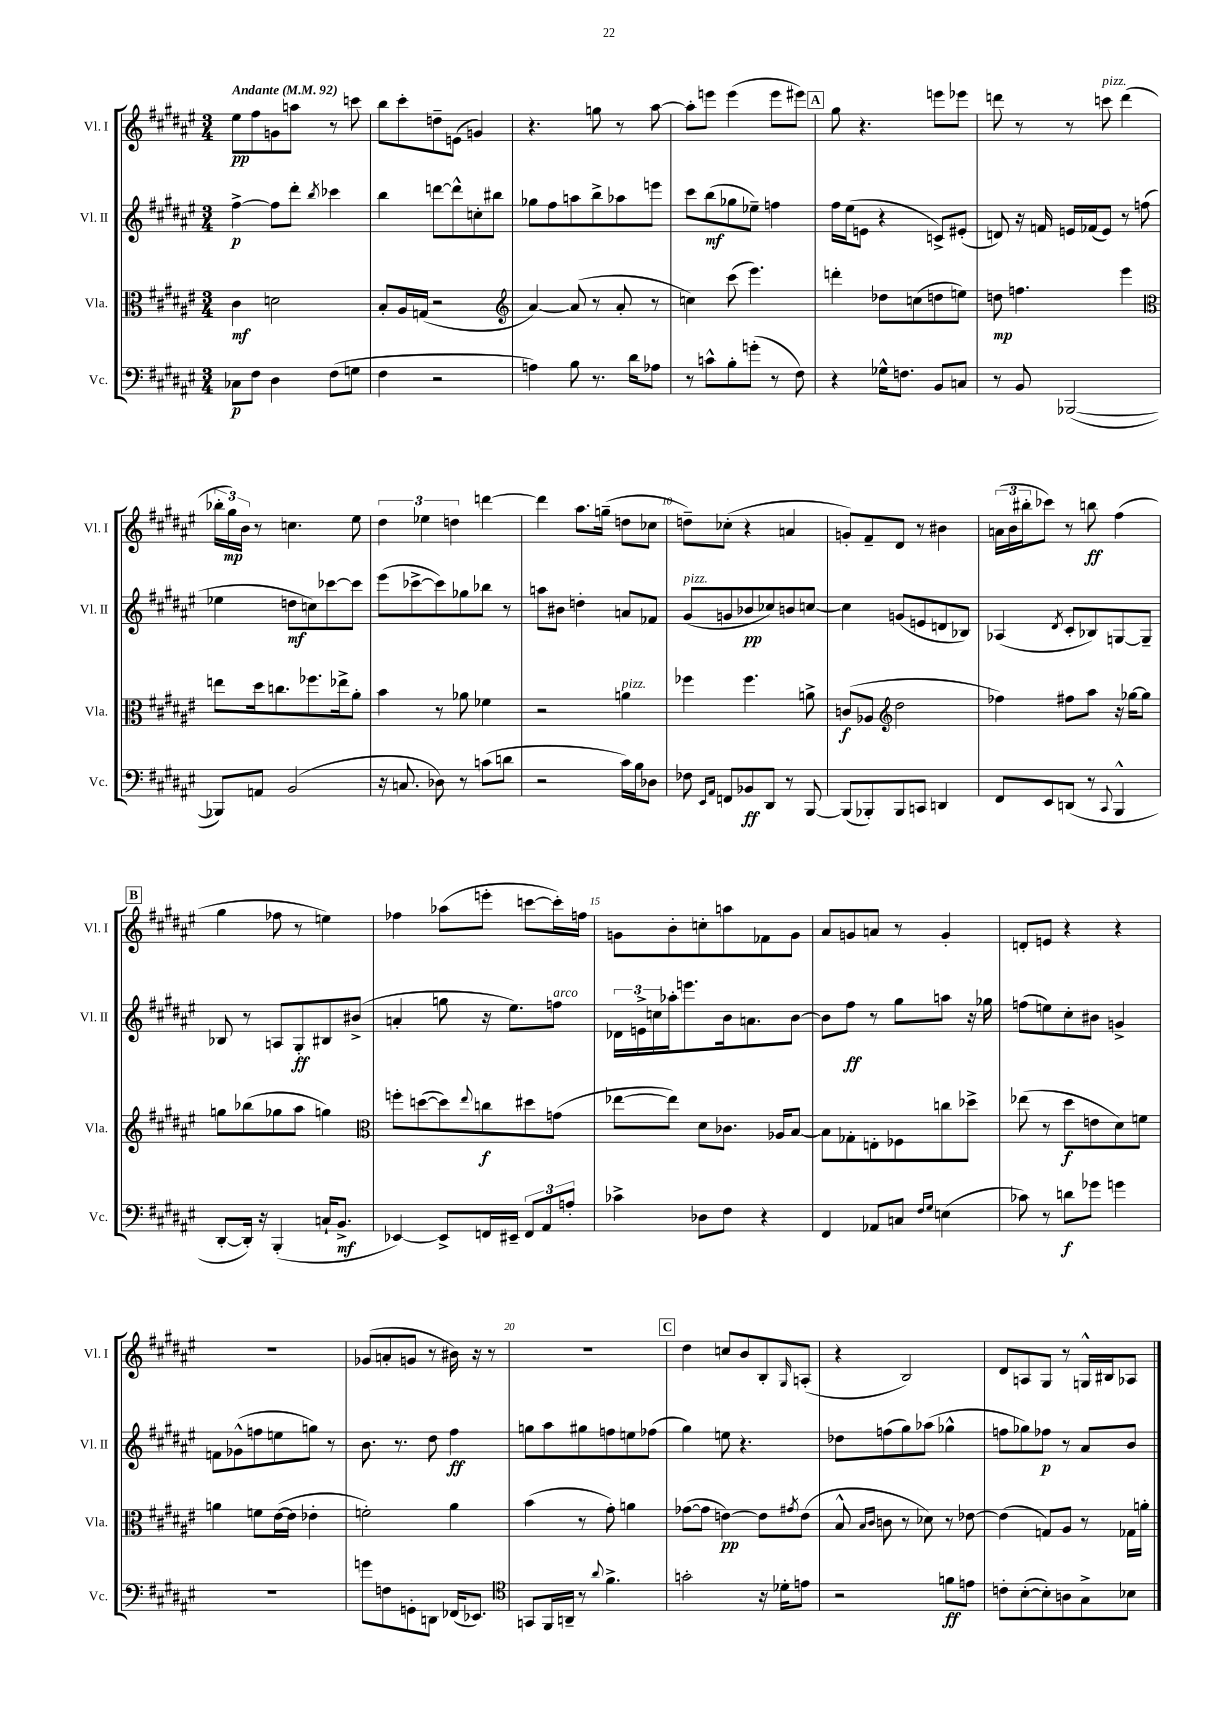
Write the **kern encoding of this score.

**kern	**dynam	**kern	**dynam	**kern	**dynam	**kern	**dynam
*part4	*part4	*part3	*part3	*part2	*part2	*part1	*part1
*staff4	*staff4	*staff3	*staff3	*staff2	*staff2	*staff1	*staff1
*I"Vc.	*	*I"Vla.	*	*I"Vl. II	*	*I"Vl. I	*
*I'Vc.	*	*I'Vla.	*	*I'Vl. II	*	*I'Vl. I	*
*clefF4	*	*clefC3	*	*clefG2	*	*clefG2	*
*k[f#c#g#d#a#e#]	*	*k[f#c#g#d#a#e#]	*	*k[f#c#g#d#a#e#]	*	*k[f#c#g#d#a#e#]	*
*M3/4	*	*M3/4	*	*M3/4	*	*M3/4	*
*MM92	*	*MM92	*	*MM92	*	*MM92	*
=1	=1	=1	=1	=1	=1	=1	=1
!	!	!	!	!	!	!LO:TX:a:B:t=Andante	!
8C-X\L	p	4c#\	mf	[4ff#^\	p	8ee#\L	pp
8F#\J	.	.	.	.	.	8ff#\	.
4D#\	.	2dn\	.	8ff#\L]	.	8gn\	.
.	.	.	.	8ddd#'\J	.	8aan\J	.
.	.	.	.	8qbb/	.	.	.
(8F#\L	.	.	.	4ccc-X\	.	8r	.
8Gn\J	.	.	.	.	.	8cccn\	.
=2	=2	=2	=2	=2	=2	=2	=2
4F#\	.	8B'/L	.	4bb\	.	8bb\L	.
.	.	16A#/L	.	.	.	8ccc#'\	.
.	.	(16Gn/JJ	.	.	.	.	.
2r	.	2r	.	[8dddn\L	.	8ddn~\	.
.	.	.	.	8ddd^^\]	.	(8en\J	.
.	.	.	.	8ccn'\	.	4gn/)	.
.	.	.	.	8bb#X\J	.	.	.
=3	=3	=3	=3	=3	=3	=3	=3
*	*	*clefG2	*	*	*	*	*
4An\)	.	[4a#/)	.	8gg-X\L	.	4.r	.
.	.	.	.	8ff#\	.	.	.
8B\	.	(8a#/]	.	8aan\	.	.	.
8.r	.	8r	.	8bb^\	.	8ggn\	.
.	.	8a#'/	.	8aa-X\	.	8r	.
16d#\KL	.	.	.	.	.	.	.
8A-X\J	.	8r	.	8eeen\J	.	[8aa#\	.
=4	=4	=4	=4	=4	=4	=4	=4
8r	.	4ccn\)	.	8ccc#\L	.	8aa#'\L]	.
8cn^^\L	.	.	.	(8bb\	mf	8eeen\J	.
8B'\	.	(8ccc#\	.	8gg-X\	.	(4eee\	.
(8gn'\J	.	4.eee#\)	.	8ee-X~\J)	.	.	.
8r	.	.	.	4ffn\	.	8eee\L	.
8F#\)	.	.	.	.	.	8eee#X\J)	.
!!LO:REH:place=s1:t=A
=5	=5	=5	=5	=5	=5	=5	=5
4r	.	4dddn'\	.	16ff#\LL	.	8gg#\	.
.	.	.	.	(16ee#\J	.	.	.
.	.	.	.	8en\J	.	4.r	.
16G-X^^\KL	.	8dd-X\L	.	4r	.	.	.
8.Fn\J	.	.	.	.	.	.	.
.	.	(8ccn\	.	.	.	.	.
8BB/L	.	8ddn\	.	8cn^/L)	.	8eeen\L	.
8Cn/J	.	8een\J)	.	(8e#X'/J	.	8eee-X\J	.
=6	=6	=6	=6	=6	=6	=6	=6
8r	.	8ddn\	mp	8dn/)	.	8dddn\	.
8BB/	.	4.ffn\	.	16r	.	8r	.
.	.	.	.	16fn/	.	.	.
([2BBB-X/	.	.	.	16en/LL	.	8r	.
.	.	.	.	(16f-X/J	.	.	.
!	!	!	!	!	!	!LO:TX:a:i:t=pizz.	!
.	.	.	.	8e/J)	.	8cccn\	.
.	.	4eee#\	.	8r	.	(4ddd\	.
.	.	.	.	(8ffn\	.	.	.
!!LO:LB:g=z
=7	=7	=7	=7	=7	=7	=7	=7
*	*	*clefC3	*	*	*	*	*
8BBB-X/L])	.	8een\L	.	4ee-X\	.	24bb-X'\LL	.
.	.	.	.	.	.	24gg#\)	mp
.	.	.	.	.	.	24b\JJ	.
8AAn/J	.	16dd#\k	.	.	.	8r	.
.	.	8.ccn\	.	.	.	.	.
(2BB/	.	.	.	8ddn\L	mf	4.ccn\	.
.	.	8.ff-X\	.	8ccn\)	.	.	.
.	.	.	.	[8ccc-X\	.	.	.
.	.	16ee-X^\k	.	.	.	.	.
.	.	8a#'\J	.	8ccc-\J]	.	8ee#\	.
=8	=8	=8	=8	=8	=8	=8	=8
16r	.	4b\	.	(8eee#\L	.	6dd#\	.
8.Cn/	.	.	.	.	.	.	.
.	.	.	.	[8ccc-X^\	.	.	.
.	.	.	.	.	.	6ee-X\	.
8D-X\)	.	8r	.	8ccc-\])	.	.	.
.	.	.	.	.	.	6ddn\	.
8r	.	8a-X\	.	8gg-X\	.	.	.
(8cn\L	.	4f-X\	.	8bb-X\J	.	[4dddn\	.
8dn\J	.	.	.	8r	.	.	.
=9	=9	=9	=9	=9	=9	=9	=9
2r	.	2r	.	8aan\L	.	4ddd\]	.
.	.	.	.	8b#X\J	.	.	.
.	.	.	.	4ddn'\	.	8.aa#\L	.
.	.	.	.	.	.	(16ggn~\Jk	.
!	!	!LO:TX:a:i:t=pizz.	!	!	!	!	!
16c#\LL)	.	4an\	.	8an/L	.	8ddn\L	.
16B\J	.	.	.	.	.	.	.
8D-X\J	.	.	.	8f-X/J	.	8cc-X\J	.
=10	=10	=10	=10	=10	=10	=10	=10
!	!	!	!	!LO:TX:a:i:t=pizz.	!	!	!
8F-X\	.	4ff-X\	.	(8g#/L	.	8ddn~\L)	.
16qqEE#/LL	.	.	.	.	.	.	.
16qqAA#/JJ	.	.	.	.	.	.	.
8FFn/L	.	.	.	8gn/	.	(8cc-X'\J	.
8BB-X/	ff	4.ff-\	.	8b-X/	pp	4r	.
8DD#/J	.	.	.	8cc-X/)	.	.	.
8r	.	.	.	8bn/	.	4an/	.
[8BBB/	.	8an^\	.	[8ccn/J	.	.	.
=11	=11	=11	=11	=11	=11	=11	=11
(8BBB/L]	.	(8cn/L	f	4cc\]	.	8gn'/L)	.
8BBB-X'/)	.	8A-X/J	.	.	.	8f#~/	.
*	*	*clefG2	*	*	*	*	*
8BBB-/	.	2dd#\	.	(8gn/L	.	8d#/J	.
8CCn/J	.	.	.	8en/	.	8r	.
4DDn/	.	.	.	8dn/	.	4b#X\	.
.	.	.	.	8B-X/J)	.	.	.
=12	=12	=12	=12	=12	=12	=12	=12
8FF#/L	.	4ff-X\)	.	(4A-X/	.	(24an\LL	.
.	.	.	.	.	.	24b\	.
.	.	.	.	.	.	24bb#X'\J	.
8EE#/	.	.	.	.	.	8ccc-X\J)	.
.	.	.	.	8qd#/	.	.	.
(8DDn/J	.	8ff#X\L	.	8c#'/L	.	8r	.
8r	.	8aa#\J	.	8B-X/)	.	8bbn\	ff
8qqCC#/	.	.	.	.	.	.	.
4BBB^^/	.	16r	.	[8Gn/	.	(4ff#\	.
.	.	[16gg-X\KL	.	.	.	.	.
.	.	8gg-\J]	.	8G~/J]	.	.	.
!!LO:LB:g=z
!!LO:REH:place=s1:t=B
=13	=13	=13	=13	=13	=13	=13	=13
[8DD#'/L	.	8ggn\L	.	8B-X/	.	4gg#\	.
16DD#'/Jk])	.	(8bb-X\	.	8r	.	.	.
16r	.	.	.	.	.	.	.
(4BBB'/	.	8gg-X\	.	8An/L	.	8ff-X\	.
.	.	8aa#\J	.	8G#'/	ff	8r	.
16Cn`/KL	.	4ggn\)	.	8B#X/	.	4een\)	.
8.BB^/J	mf	.	.	.	.	.	.
.	.	.	.	(8b#X^/J	.	.	.
=14	=14	=14	=14	=14	=14	=14	=14
*	*	*clefC3	*	*	*	*	*
[4EE-X/)	.	8ffn'\L	.	4an'/	.	4ff-X\	.
.	.	([8ddn\	.	.	.	.	.
8EE-^/L]	.	8dd\])	.	8ggn\	.	(8aa-X\L	.
.	.	8qqee#/	.	.	.	.	.
16FFn/L	.	8ccn\	f	16r	.	8eeen'\J	.
16EE#X~/JJ	.	.	.	8.ee#\L)	.	.	.
12FF/L	.	8dd#X\	.	.	.	[8cccn\L	.
12AA#/	.	.	.	.	.	.	.
!	!	!	!	!LO:TX:a:i:t=arco	!	!	!
.	.	(8gn\J	.	8ffn\J	.	16ccc'\L])	.
12An'/J	.	.	.	.	.	.	.
.	.	.	.	.	.	16ffn\JJ	.
=15	=15	=15	=15	=15	=15	=15	=15
4c-X^\	.	[8ee-X\L	.	24d-X\LL	.	8gn\L	.
.	.	.	.	24en^\	.	.	.
.	.	.	.	24ccn\	.	.	.
.	.	8ee-\J])	.	16aa-X'\J	.	8b'\	.
.	.	.	.	8.eeen\	.	.	.
8D-X\L	.	8d#\L	.	.	.	8ccn'\	.
8F#\J	.	8.c-X\J	.	16b\k	.	8aan\	.
.	.	.	.	8.an\	.	.	.
4r	.	.	.	.	.	8f-X\	.
.	.	16A-X/KL	.	.	.	.	.
.	.	[8B/J	.	[8b\J	.	8g\J	.
=16	=16	=16	=16	=16	=16	=16	=16
4FF#/	.	8B\L]	.	8b\L]	.	8a#/L	.
.	.	8G-X'\	.	8ff#\J	ff	8gn/	.
8AA-X/L	.	8En'\	.	8r	.	8an/J	.
8Cn/J	.	8F-X\	.	8gg#\L	.	8r	.
16qqF#/LL	.	.	.	.	.	.	.
16qqG#/JJ	.	.	.	.	.	.	.
(4En\	.	8ccn\	.	8aan\J	.	4g'/	.
.	.	8dd-X^\J	.	16r	.	.	.
.	.	.	.	16gg-X\	.	.	.
=17	=17	=17	=17	=17	=17	=17	=17
8c-X\)	.	(8ee-X\	.	(8ffn\L	.	8dn'/L	.
8r	.	8r	.	8een\)	.	8en/J	.
8dn\L	f	8dd#\L	f	8cc#'\	.	4r	.
8g-X\J	.	8en\	.	8b#X\J	.	.	.
4gn\	.	8d#\)	.	4gn^/	.	4r	.
.	.	8fn\J	.	.	.	.	.
!!LO:LB:g=z
=18	=18	=18	=18	=18	=18	=18	=18
2.r	.	4an\	.	8fn\L	.	2.r	.
.	.	.	.	(8g-X^^\	.	.	.
.	.	8fn\L	.	8ffn\	.	.	.
.	.	([16e#\L	.	8een\	.	.	.
.	.	16e#\JJ]	.	.	.	.	.
.	.	4e-X'\	.	8ggn\J)	.	.	.
.	.	.	.	8r	.	.	.
=19	=19	=19	=19	=19	=19	=19	=19
8gn\L	.	2fn'\)	.	8.b\	.	(8g-X/L	.
8Fn\	.	.	.	.	.	8an'/	.
.	.	.	.	8.r	.	.	.
8GGn'\	.	.	.	.	.	8gn/J	.
8DDn\J	.	.	.	8dd#\	.	8r	.
(16FF-X/KL	.	4a#\	.	4ff#\	ff	16b#X\)	.
8.EE-X/J)	.	.	.	.	.	16r	.
.	.	.	.	.	.	8r	.
=20	=20	=20	=20	=20	=20	=20	=20
*clefC4	*	*	*	*	*	*	*
8GGn/L	.	(4b\	.	8ggn\L	.	2.r	.
16FF#/L	.	.	.	8aa#\	.	.	.
16AAn~/JJ	.	.	.	.	.	.	.
8r	.	8r	.	8gg#X\	.	.	.
8qqa#/	.	.	.	.	.	.	.
4.f#^\	.	8g#'\)	.	8ffn\	.	.	.
.	.	4an\	.	8een\	.	.	.
.	.	.	.	(8ff-X\J	.	.	.
!!LO:REH:place=s1:t=C
=21	=21	=21	=21	=21	=21	=21	=21
2gn'\	.	([8g-X\L	.	4gg#\)	.	4dd#\	.
.	.	8g-\J]	.	.	.	.	.
.	.	[4en\)	pp	8een\	.	8ccn/L	.
.	.	.	.	4.r	.	8b/	.
16r	.	8e\L]	.	.	.	8B'/	.
16d-X'\KL	.	.	.	.	.	.	.
.	.	8qg#X/	.	.	.	16qqG#/	.
8en\J	.	(8e\J	.	.	.	(8An'/J	.
=22	=22	=22	=22	=22	=22	=22	=22
2r	.	8B^^/	.	8dd-X\L	.	4r	.
.	.	16qqB/LL	.	.	.	.	.
.	.	16qqc#/JJ	.	.	.	.	.
.	.	8cn\	.	(8ffn\	.	.	.
.	.	8r	.	8gg#\)	.	2B/)	.
.	.	8d-X\)	.	(8aa-X\J	.	.	.
8fn\L	ff	8r	.	4gg-X^^\	.	.	.
8en\J	.	[8e-X\	.	.	.	.	.
=23	=23	=23	=23	=23	=23	=23	=23
8cn'\L	.	(4e-\]	.	8ffn\L	.	8d#/L	.
([8B'\	.	.	.	8gg-X\)	.	8An/	.
8B'\])	.	8Gn/L)	.	8ff-X\J	p	8G#/J	.
8An\	.	8A#/J	.	8r	.	8r	.
8G#^\	.	8r	.	8a#/L	.	16Gn^^/LL	.
.	.	.	.	.	.	16B#X/J	.
8B-X\J	.	16G-X\LL	.	8b/J	.	8A-X/J	.
.	.	16an'\JJ	.	.	.	.	.
==	==	==	==	==	==	==	==
*-	*-	*-	*-	*-	*-	*-	*-
